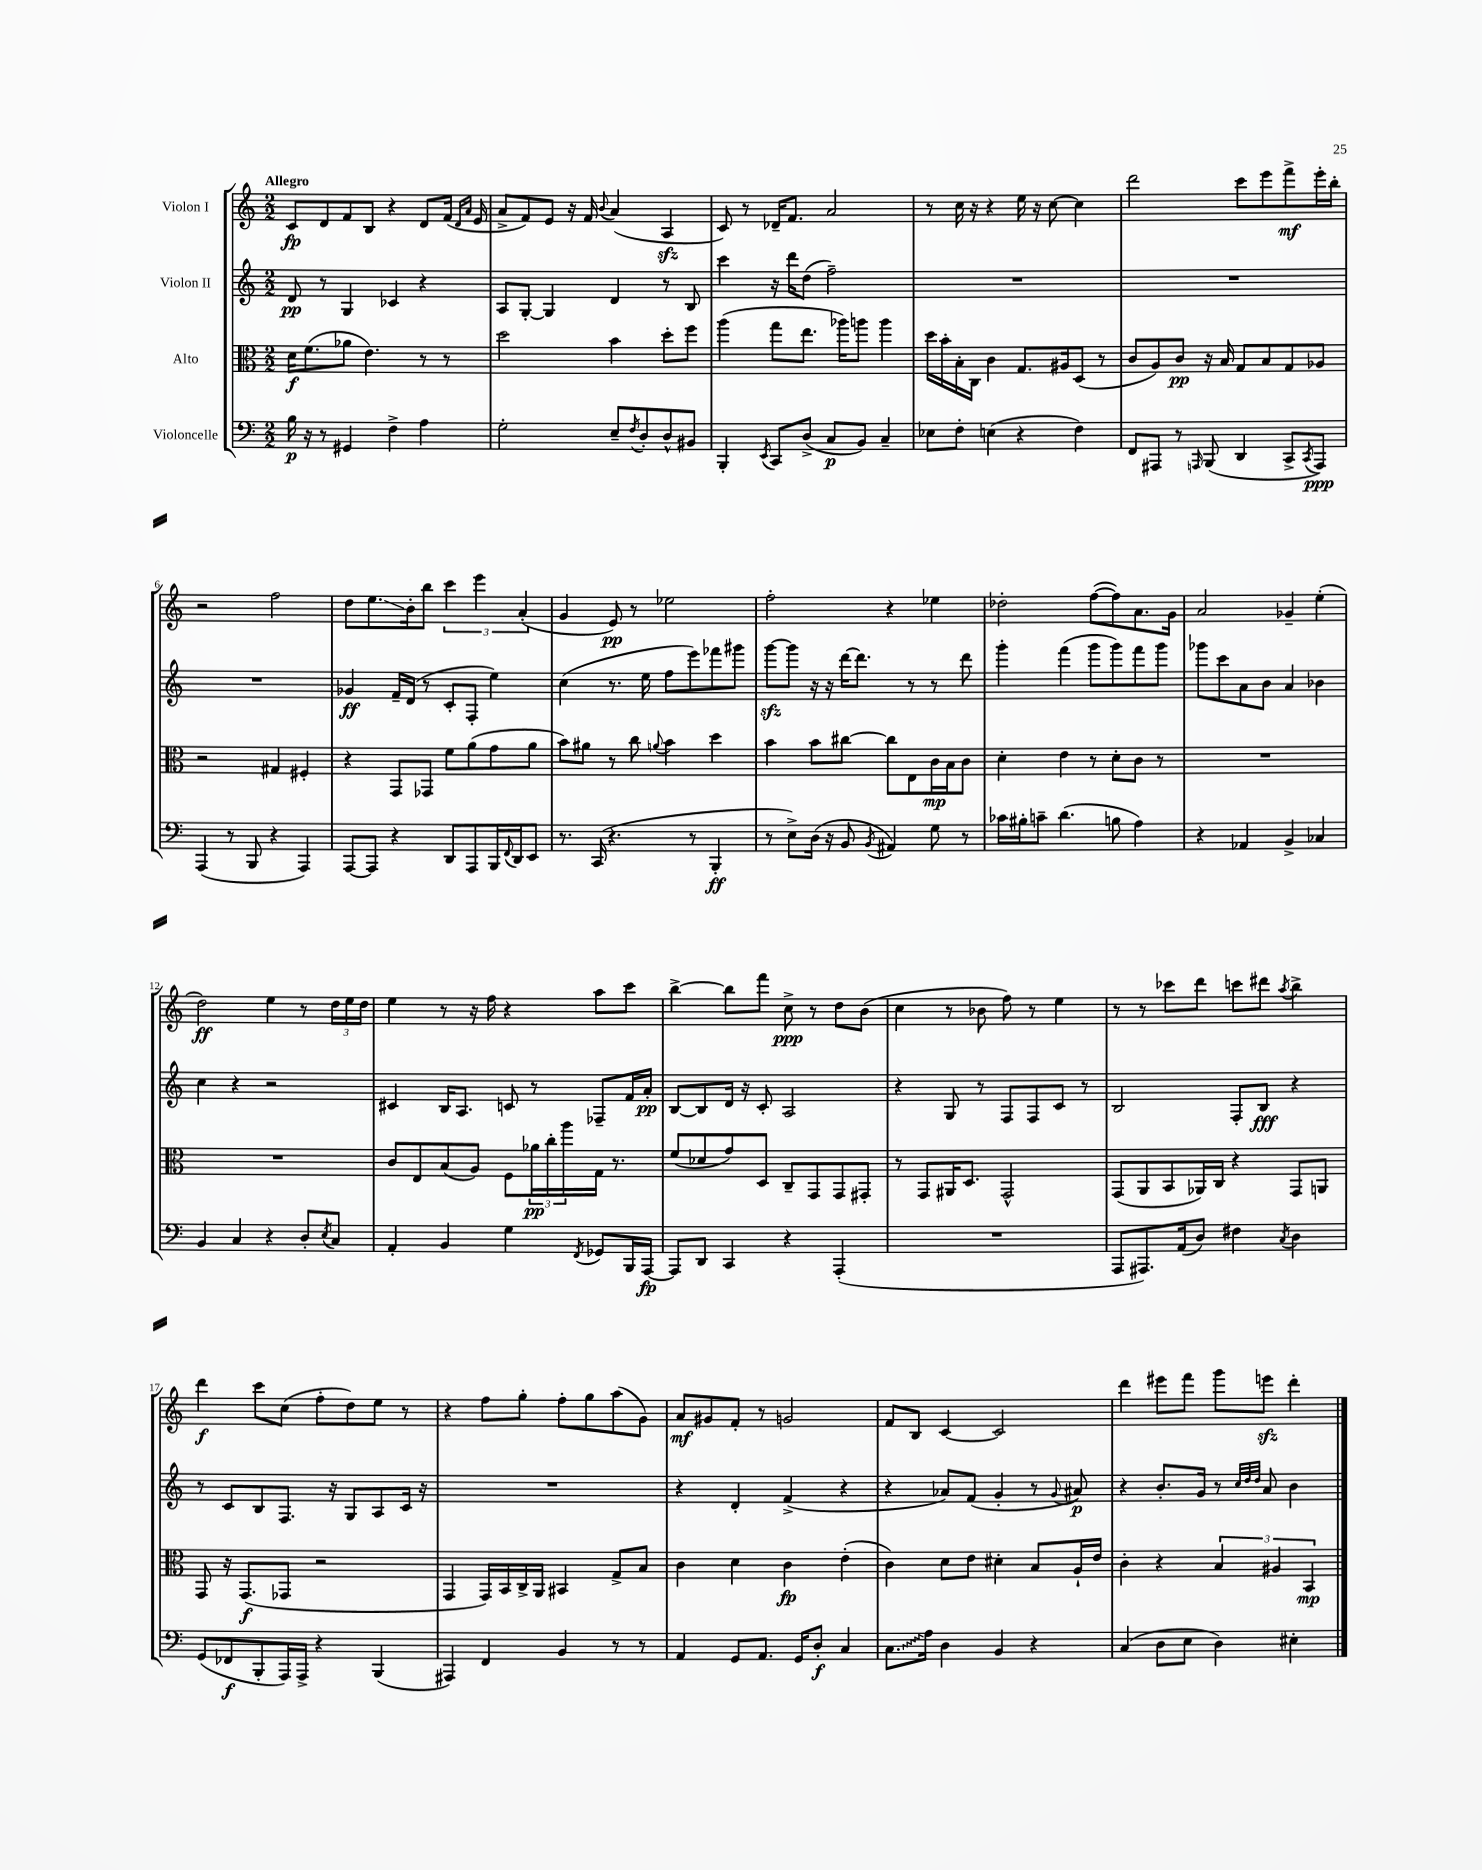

**kern	**kern	**kern	**kern
*staff4	*staff3	*staff2	*staff1
*clefF4	*clefC3	*clefG2	*clefG2
*k[]	*k[]	*k[]	*k[]
*M2/2	*M2/2	*M2/2	*M2/2
16B\	16d\LK	8d/	8c/L
16r	(8.f\	.	.
8r	.	8r	8d/
4GG#/	8a-\J	4G/	8f/
.	4.e\)	.	8B/J
4F^\	.	4c-/	4r
4A\	8r	4r	8d/L
.	8r	.	(16f/Jk
.	.	.	16qqd/LL
.	.	.	16qqa/JJ
.	.	.	16e/
=	=	=	=
2G'\	2dd\	8A/L	8a^/L
.	.	[8G'/J	8f/)
.	.	4G/]	8e/J
.	.	.	16r
.	.	.	16f/
.	.	.	8qqb/
8E~/L	4b\	4d/	(4a/
8qF/	.	.	.
8D'/	.	.	.
8D^^/	8dd'\L	8r	4A/
8BB#/J	8ff\J	8B/	.
=	=	=	=
4BBB'/	(4aa\	4ccc\	8c/)
.	.	.	8r
8qEE/	.	.	.
8CC/L	8gg\L	16r	16d-~/LK
.	.	16ddd\LK	8.f/J
(8D^/J	8.ee\J	(8dd\J	.
8C/L	.	2ff~\)	2a/
.	16aa-\LK)	.	.
8BB/J)	8aa\J	.	.
4C~/	4aa\	.	.
=	=	=	=
8E-\L	16dd\LL	1r	8r
.	16b'\	.	.
8F'\J	16B'\	.	16cc\
.	16C\JJ	.	16r
(4E\	4c\	.	4r
4r	8.G/L	.	16ee\
.	.	.	16r
.	.	.	[8cc\
.	16A#/k	.	.
4F\)	(8D/J	.	4cc\]
.	8r	.	.
=	=	=	=
8FF/L	8c/L	1r	2ddd\
8AAA#/J	8A/)	.	.
8r	8c/J	.	.
16qqAAA/	.	.	.
(8BBB/	16r	.	.
.	16B/	.	.
4DD/	8G/L	.	8ccc\L
.	8B/	.	8eee\
8CC^/L	8G/	.	8fff^\
8qCC/	.	.	.
8AAA/J)	8A-/J	.	16eee'\L
.	.	.	16bb'\JJ
=	=	=	=
(4AAA/	2r	1r	2r
8r	.	.	.
8BBB/	.	.	.
4r	4G#/	.	2ff\
4AAA/)	4F#'/	.	.
=	=	=	=
[8AAA/L	4r	4g-/	8dd\L
8AAA/]J	.	.	8.ee\
4r	8GG/L	16f~/LL	.
.	.	(16d/JJ	16b'\k
.	8GG-/J	8r	8bb\J
8DD/L	8f\L	8c'/L	6ccc\
8AAA/	(8a\	8F'/J	.
.	.	.	6eee\
16BBB/L	8g\	4ee\)	.
8qqFF/	.	.	.
16DD/J	.	.	.
.	.	.	(6a'/
8EE/J	8a\J	.	.
=	=	=	=
8.r	8b\L)	(4cc\	4g/
.	8a#\J	.	.
(16CC/	.	.	.
4.r	8r	8.r	8e/)
.	8cc\	.	8r
.	.	16ee\	.
.	8qqa/	.	.
.	4b\	8ff\L	2ee-\
8r	.	8eee\)	.
4BBB'/	4dd\	8fff-\	.
.	.	8ggg#\J	.
=	=	=	=
8r	4b\	[8ggg\L	2ff'\
8E^\L)	.	8ggg\]J	.
(16D\Jk	8b\L	16r	.
16r	.	16r	.
8BB/	[8cc#\J	[16ddd\LK	.
.	.	8.ddd\]J	.
8qBB/	.	.	.
4AA#/)	8cc#\]L	.	4r
.	8E\	8r	.
8G\	16c\L	8r	4ee-\
.	16B\J	.	.
8r	8c\J	8ddd\	.
=	=	=	=
16c-\LL	4d'\	4ggg'\	2dd-'\
16B#'\J	.	.	.
8c~\J	.	.	.
(4.d\	4e\	(4fff\	.
.	8r	8ggg\L	([8ff\L
8B\	8d'\L	8ggg\)	8ff\])
4A\)	8c\J	8fff\	8.a\
.	8r	8ggg\J	.
.	.	.	16g\Jk
=	=	=	=
4r	1r	8ggg-\L	2a/
.	.	8ccc\	.
4AA-/	.	8a\	.
.	.	8b\J	.
4BB^/	.	4a/	4g-~/
4C-/	.	4b-\	(4ee'\
=	=	=	=
4BB/	1r	4cc\	2dd\)
4C/	.	4r	.
4r	.	2r	4ee\
8D'/L	.	.	8r
8qE/	.	.	.
8C/J	.	.	24dd\LL
.	.	.	24ee\
.	.	.	24dd\JJ
=	=	=	=
4AA'/	8c/L	4c#/	4ee\
.	8E/	.	.
4BB/	(8B/	16B/LK	8r
.	.	8.A/J	.
.	8A/J)	.	16r
.	.	.	16ff\
4G\	8F\L	8c/	4r
.	24a-\L	8r	.
.	24cc'\	.	.
.	24aa\	.	.
8qFF/	.	.	.
8GG-/L	16G\JJ	8F-~/L	8aa\L
.	8.r	.	.
16BBB/L	.	16f/L	8ccc\J
[16AAA/JJ	.	16a'/JJ	.
=	=	=	=
8AAA/]L	(8f/L	[8B/L	[4bb^\
8DD/J	8d-/	8B/]	.
4CC/	8g/)	16d/Jk	8bb\]L
.	.	16r	.
.	8D/J	8c'/	8fff\J
4r	8C~/L	2A/	8cc^\
.	8GG/	.	8r
(4AAA'/	8GG/	.	8dd\L
.	8GG#'/J	.	(8b\J
=	=	=	=
1r	8r	4r	4cc\
.	8GG/L	.	.
.	16AA#/K	8G/	8r
.	8.D/J	.	.
.	.	8r	8b-\
.	2GG^^/	8F/L	8ff\)
.	.	8F/	8r
.	.	8c/J	4ee\
.	.	8r	.
=	=	=	=
8AAA/L	(8GG/L	2B/	8r
8.AAA#/)	8AA/	.	8r
.	8BB/	.	8ccc-\L
(16AA/k	.	.	.
8D/J)	16AA-/L)	.	8ddd\J
.	16C/JJ	.	.
4F#\	4r	8F'/L	8ccc\L
.	.	8B/J	8ddd#\J
8qC/	.	.	8qaa/
4D\	8GG/L	4r	4bb^\
.	8AA/J	.	.
=	=	=	=
(8GG/L	8GG/	8r	4ddd\
8FF-/	16r	8c/L	.
.	(8.GG/L	.	.
8BBB'/	.	8B/	8ccc\L
16AAA/L)	8GG-/J	8.F/J	(8cc\J
16AAA^/JJ	.	.	.
4r	2r	.	8ff'\L
.	.	16r	.
.	.	8G/L	8dd\)
(4BBB/	.	8A/	8ee\J
.	.	16c/Jk	8r
.	.	16r	.
=	=	=	=
4AAA#/)	4GG/	1r	4r
4FF/	16GG/LL)	.	8ff\L
.	16BB/	.	.
.	16C^/	.	8gg'\J
.	16AA/JJ	.	.
4BB/	4BB#/	.	8ff'\L
.	.	.	8gg\
8r	8G^/L	.	(8aa\
8r	8B/J	.	8g\J)
=	=	=	=
4AA/	4c\	4r	8a/L
.	.	.	8g#/
8GG/L	4d\	4d'/	8f'/J
8.AA/J	.	.	8r
.	4c\	(4f^/	2g/
16GG/LK	.	.	.
8D'/J	.	.	.
4C/	(4e'\	4r	.
=	=	=	=
8.C\L	4c\)	4r	8f/L
.	.	.	8B/J
16A\Jk	.	.	.
4D\	8d\L	8a-/L)	[4c/
.	8e\J	(8f/J	.
4BB/	4d#'\	4g'/	2c/]
4r	8B/L	8r	.
.	.	8qqg/	.
.	16A`/L	8a#/)	.
.	16e/JJ	.	.
=	=	=	=
(4C/	4c'\	4r	4ddd\
8D\L	4r	8.b'/L	8eee#\L
8E\J	.	.	8fff\J
.	.	16g/Jk	.
4D\)	6B/	8r	8ggg\L
.	.	32qqcc/LLL	.
.	.	32qqdd/	.
.	.	32qqdd/JJJ	.
.	.	8a/	8eee\J
.	6A#/	.	.
4E#'\	.	4b\	4ddd'\
.	6BB/	.	.
==	==	==	==
*-	*-	*-	*-
